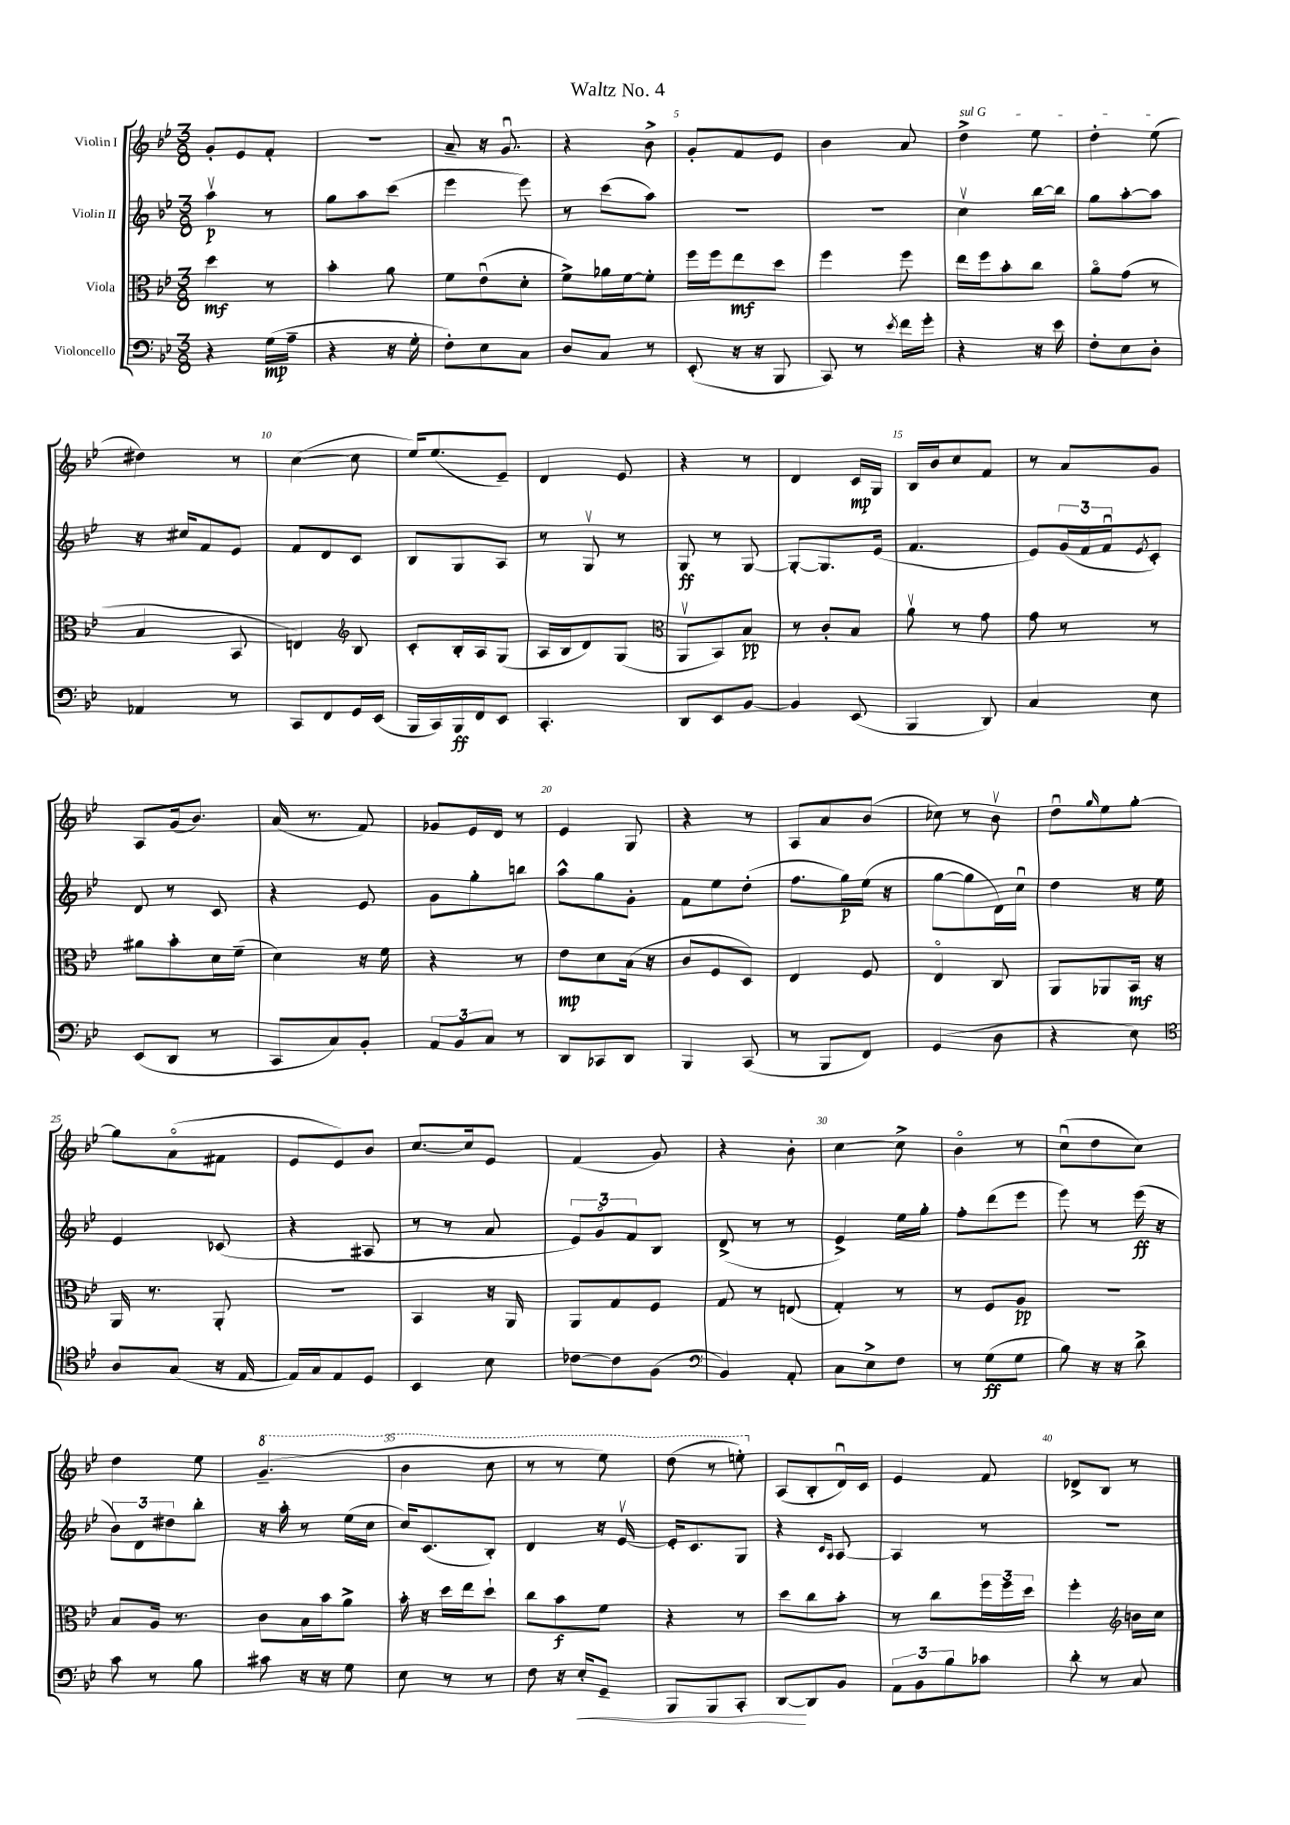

**kern	**kern	**kern	**kern
*staff4	*staff3	*staff2	*staff1
*clefF4	*clefC3	*clefG2	*clefG2
*k[b-e-]	*k[b-e-]	*k[b-e-]	*k[b-e-]
*M3/8	*M3/8	*M3/8	*M3/8
4r	4dd	4aav	8g'
.	.	.	8e-
(16G	8r	8r	8f'
16A~	.	.	.
=	=	=	=
4r	4b-'	8gg	4.r
.	.	8aa	.
16r	8a	(8ccc	.
16G'	.	.	.
=	=	=	=
8F')	8f	4eee-	8a~
8E-	(8e-u	.	16r
.	.	.	8.gu
8C	8d'	8eee-)	.
=	=	=	=
8D	8f^)	8r	4r
8C	16a-	(8ccc	.
.	[16f	.	.
8r	8f']	8aa)	8b-^
=	=	=	=
(8EE-'	16ff	4.r	8g'
.	16ff	.	.
16r	8ee-	.	8f
16r	.	.	.
8BBB-	8dd	.	8e-
=	=	=	=
8CC)	4ff	4.r	4b-
8r	.	.	.
8qe-	.	.	.
16f	8ff	.	8a
16g'	.	.	.
=	=	=	=
4r	16ee-	4ccv	4dd^
.	16ff	.	.
.	8b-'	.	.
16r	8cc	[16bb-	8ee-
16e-	.	16bb-]	.
=	=	=	=
8F'	8ao	8gg	4dd'
8E-	(8g	[8aa'	.
8D'	8r	8aa]	(8ee-
=	=	=	=
4AA-	4B-	16r	4dd#)
.	.	16cc#	.
.	.	8f	.
8r	8BB-	8e-	8r
=	=	=	=
8CC	4E)	8f	([4cc
8FF	.	8d	.
*	*clefG2	*	*
16GG	8B-	8c	8cc]
(16EE-	.	.	.
=	=	=	=
16BBB-	8c'	8B-	16ee-)
16CC)	.	.	(8.ee-
16BBB-	16B-'	8G	.
16FF	16A	.	.
8EE-	(8G	8A	8e-~)
=	=	=	=
4.CC'	16A	8r	4d
.	16B-	.	.
.	8d)	8Gv	.
.	(8G	8r	8e-
=	=	=	=
*	*clefC3	*	*
8DD	8AAv	8G	4r
8EE-	8BB-)	8r	.
[8BB-	8B-	[8G	8r
=	=	=	=
4BB-]	8r	8G'_	4d
.	8c'	8.G]	.
(8EE-	8B-	.	16c
.	.	(16e-	16G
=	=	=	=
4BBB-	8av	4.f	16B-
.	.	.	16b-
.	8r	.	8cc
8DD)	8g	.	8f
=	=	=	=
4C	8g	8e-)	8r
.	8r	(24g	8a
.	.	24f	.
.	.	24fu	.
.	.	8qe-	.
8E-	8r	8c')	8g
=	=	=	=
(8EE-	8a#	8d	8A
8DD	8b-'	8r	(16g
.	.	.	8.b-)
8r	16d	8c	.
.	(16f~	.	.
=	=	=	=
8CC	4d)	4r	(16a
.	.	.	8.r
8C)	.	.	.
8BB-'	16r	8e-	8f)
.	16f	.	.
=	=	=	=
12AA	4r	8g	8g-
12BB-	.	.	.
.	.	8gg'	16e-
12C	.	.	.
.	.	.	16d
8r	8r	8bb	8r
=	=	=	=
8DD	8e-	8aa^^	4e-
8CC-	8d	8gg	.
8DD	(16B-	8g'	8G
.	16r	.	.
=	=	=	=
4BBB-	8c	8f	4r
.	8F	8ee-	.
(8CC	8D)	(8dd'	8r
=	=	=	=
8r	4E-	8.ff	8A
8BBB-	.	.	8a
.	.	16gg)	.
8FF)	8F	(16ee-	(8b-
.	.	16r	.
=	=	=	=
(4GG	4E-o	[8gg	8cc-)
.	.	8gg]	8r
8D	8C	16d)	8b-v
.	.	16ccu	.
=	=	=	=
4r	8AA	4dd	8ddu
.	.	.	16qqgg
.	8AA-	.	8ee-
8E-)	16BB-	16r	[8gg'
.	16r	16ee-	.
=	=	=	=
*clefC4	*	*	*
8A	16AA	4e-	8gg]
.	8.r	.	.
(8G	.	.	(8ao
16r	8AA'	(8c-	8f#
[16E-	.	.	.
=	=	=	=
16E-])	4.r	4r	8e-
16G	.	.	.
8E-	.	.	8e-)
8D	.	8A#	8b-
=	=	=	=
4BB-	4BB-	8r	[8.cc
.	.	8r	.
.	.	.	16cc]
8B-	16r	8a	8e-
.	16AA	.	.
=	=	=	=
[8c-	8AA	12e-)	(4f
.	.	12go	.
8c-]	8G	.	.
.	.	12f	.
(8F	8F	8B-	8g)
=	=	=	=
*clefF4	*	*	*
4BB-)	8G	(8d^	4r
.	8r	8r	.
8AA'	(8E	8r	8b-'
=	=	=	=
8C	4G')	4e-^)	[4cc
8E-^	.	.	.
8F	8r	16ee-	8cc^]
.	.	16gg'	.
=	=	=	=
8r	8r	8ff'	4b-o
(8G	8F	(8ddd	.
8G	8A	8eee-	8r
=	=	=	=
8B-)	4.r	8eee-)	(8ccu
16r	.	8r	8dd
16r	.	.	.
8d^	.	(16eee-	8cc)
.	.	16r	.
=	=	=	=
8c	8B-	12b-)	4dd
.	.	12d	.
8r	16A	.	.
.	.	12dd#	.
.	8.r	.	.
8B-	.	8bb-'	8ee-
=	=	=	=
8c#	8c	16r	(4.gg~
.	.	16aa'	.
16r	16B-	8r	.
16r	16b-	.	.
8G	8a^	(16ee-	.
.	.	16cc	.
=	=	=	=
8E-	16b-'	16cc)	4bb-
.	16r	(8.c	.
8r	16dd	.	.
.	16ee-	.	.
8r	8dd`	8B-')	8ccc
=	=	=	=
8F	8cc	4d	8r
16r	8b-	.	8r
16E-'	.	.	.
8GG~	8f	16r	8eee-)
.	.	[16e-v	.
=	=	=	=
8BBB-	4r	16e-']	(8ddd
.	.	8.c	.
8BBB-	.	.	8r
8CC'	8r	8G	8eee')
=	=	=	=
[8DD	8dd	4r	(8A
8DD]	8cc	.	8B-'
.	.	16qqc	.
.	.	16qqA	.
8BB-	8b-'	[8A	16du)
.	.	.	16c
=	=	=	=
12AA	8r	4A]	4e-
12BB-	.	.	.
.	8cc	.	.
12B-	.	.	.
8c-	24ff	8r	8f
.	24ff	.	.
.	24dd	.	.
=	=	=	=
8d'	4ff'	4.r	8d-^
8r	.	.	8B-
*	*clefG2	*	*
8C	16b	.	8r
.	16cc	.	.
==	==	==	==
*-	*-	*-	*-
